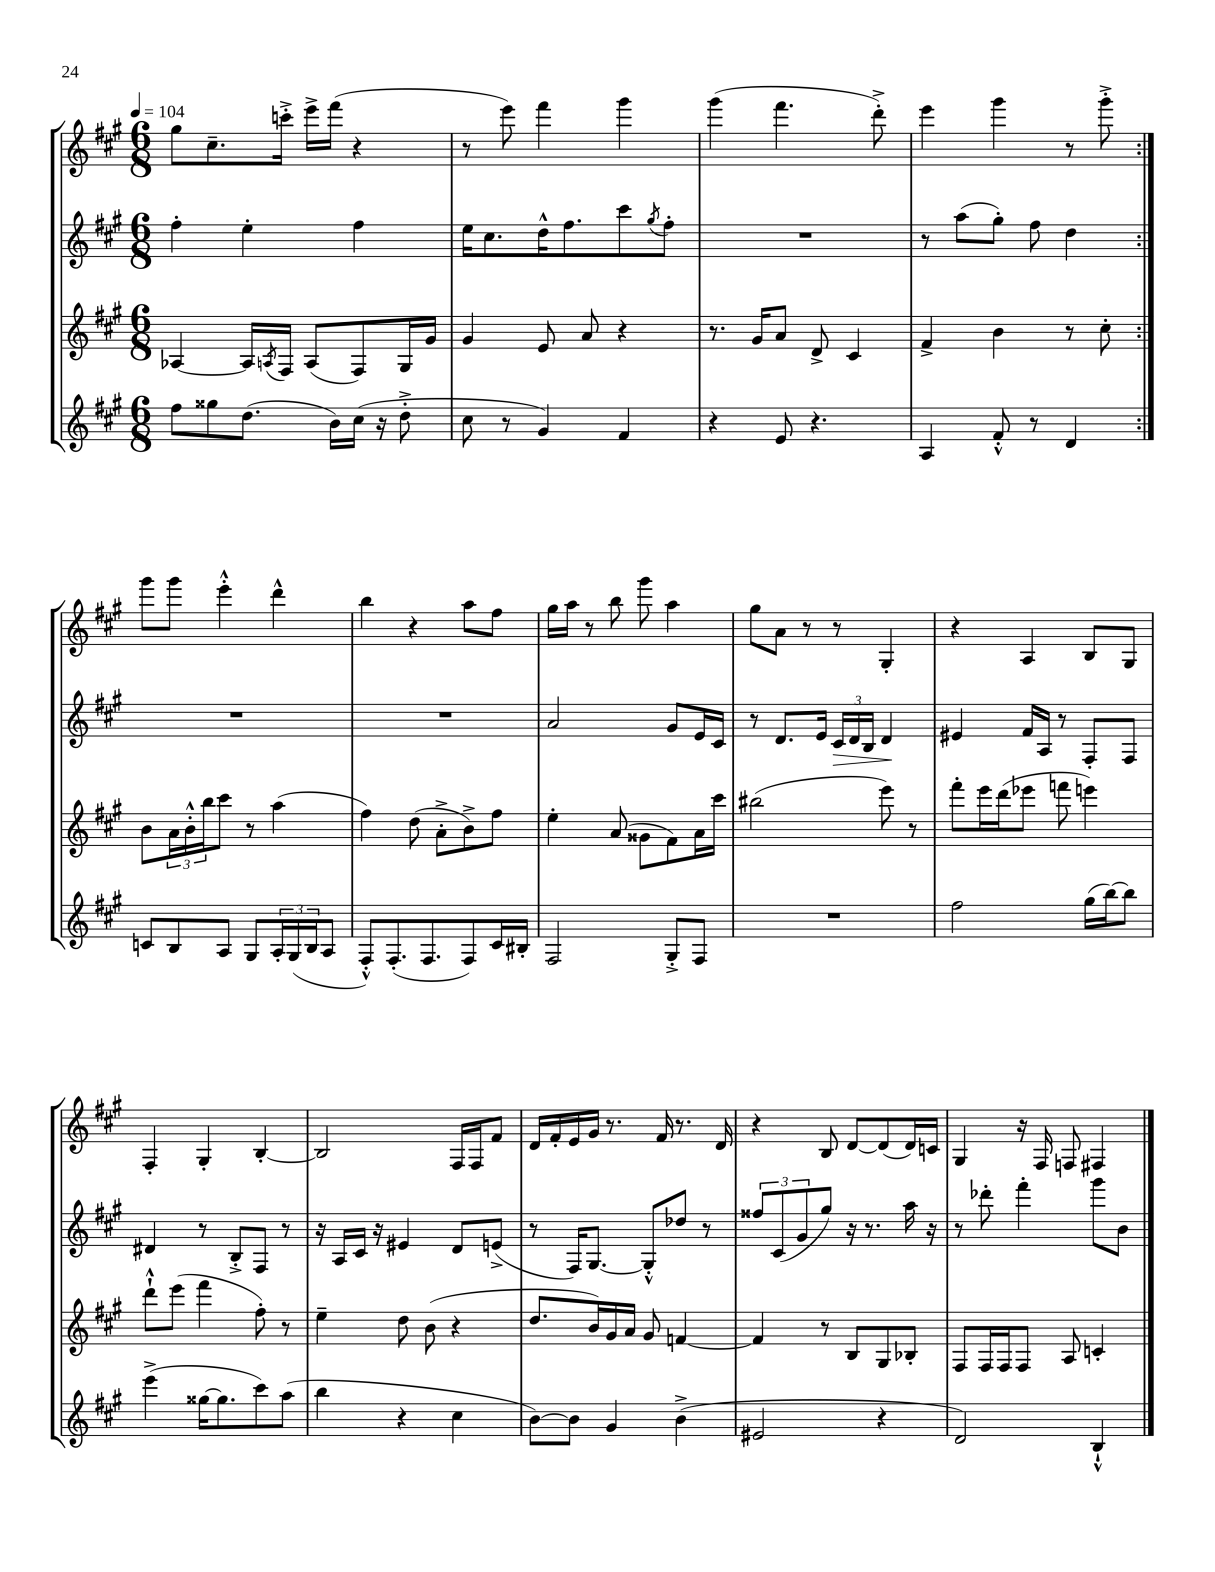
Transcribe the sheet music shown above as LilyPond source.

<<
\new StaffGroup <<
\new Staff = "s0" {
    \clef treble \key a \major \numericTimeSignature \time 6/8 \tempo 4 = 104
    \repeat volta 2 { gis''8 cis''8.-- c'''16-.-> e'''16-> fis'''16( r4 |
    r8 e'''8) fis'''4 gis'''4 |
    gis'''4( fis'''4. d'''8-.->) |
    e'''4 gis'''4 r8 gis'''8-.-> | }
    gis'''8 gis'''8 e'''4-.-^ d'''4-^ |
    b''4 r4 a''8 fis''8 |
    gis''16 a''16 r8 b''8 gis'''8 a''4 |
    gis''8 a'8 r8 r8 gis4-. |
    r4 a4 b8 gis8 |
    fis4-. gis4-. b4~-. |
    b2 fis16 fis16 fis'8 |
    d'16 fis'16-. e'16 gis'16 r8. fis'16 r8. d'16 |
    r4 b8 d'8~ d'8( d'16) c'16 |
    gis4 r16 fis16 f8 fis4 \bar "|." |
}
\new Staff = "s1" {
    \clef treble \key a \major \numericTimeSignature \time 6/8
    \repeat volta 2 { fis''4-. e''4-. fis''4 |
    e''16 cis''8. d''16-^ fis''8. cis'''8 \acciaccatura { gis''8 } fis''8-. |
    R2. |
    r8 a''8( gis''8-.) fis''8 d''4 | }
    R2. |
    R2. |
    a'2 gis'8 e'16 cis'16 |
    r8 d'8. e'16 \tuplet 3/2 { cis'16\> d'16 b16 } d'4\! |
    eis'4 fis'16 a16 r8 fis8-. fis8 |
    dis'4 r8 b8-.-> fis8 r8 |
    r16 a16 cis'16 r16 eis'4 d'8 e'8->( |
    r8 fis16) gis8.~ gis8-.-^ des''8 r8 |
    \tuplet 3/2 { fisis''8 cis'8( gis'8 } gis''8) r16 r8. a''16 r16 |
    r8 des'''8-. fis'''4-. gis'''8 b'8 \bar "|." |
}
\new Staff = "s2" {
    \clef treble \key a \major \numericTimeSignature \time 6/8
    \repeat volta 2 { aes4~ aes16 \acciaccatura { a8 } fis16 a8( fis8) gis16 gis'16 |
    gis'4 e'8 a'8 r4 |
    r8. gis'16 a'8 d'8-> cis'4 |
    fis'4-> b'4 r8 cis''8-. | }
    b'8 \tuplet 3/2 { a'16 b'16-.-^ b''16 } cis'''8 r8 a''4( |
    fis''4) d''8( a'8-.-> b'8->) fis''8 |
    e''4-. a'8( gisis'8 fis'8) a'16 cis'''16 |
    bis''2( e'''8) r8 |
    fis'''8-. e'''16 d'''16( ees'''8 f'''8 e'''4) |
    d'''8-!-^ e'''8( fis'''4 fis''8-.) r8 |
    e''4-- d''8 b'8( r4 |
    d''8. b'16) gis'16 a'16 gis'8 f'4~ |
    f'4 r8 b8 gis8 bes8-. |
    fis8 fis16 fis16 fis8 a8 c'4-. \bar "|." |
}
\new Staff = "s3" {
    \clef treble \key a \major \numericTimeSignature \time 6/8
    \repeat volta 2 { fis''8 gisis''8 d''8.( b'16) cis''16( r16 d''8-.-> |
    cis''8 r8 gis'4) fis'4 |
    r4 e'8 r4. |
    a4 fis'8-.-^ r8 d'4 | }
    c'8 b8 a8 gis8 \tuplet 3/2 { a16-. gis16( b16 } a8 |
    fis8-.-^) fis8.-.( fis8. fis8) cis'16 bis16-. |
    fis2 gis8-.-> fis8 |
    R2. |
    fis''2 gis''16( b''16~) b''8 |
    e'''4->( gisis''16~ gisis''8. cis'''8) a''8( |
    b''4 r4 cis''4 |
    b'8~) b'8 gis'4 b'4->( |
    eis'2 r4 |
    d'2) b4-!-^ \bar "|." |
}
>>
>>
\layout { \context { \Score \remove "Bar_number_engraver" } }
